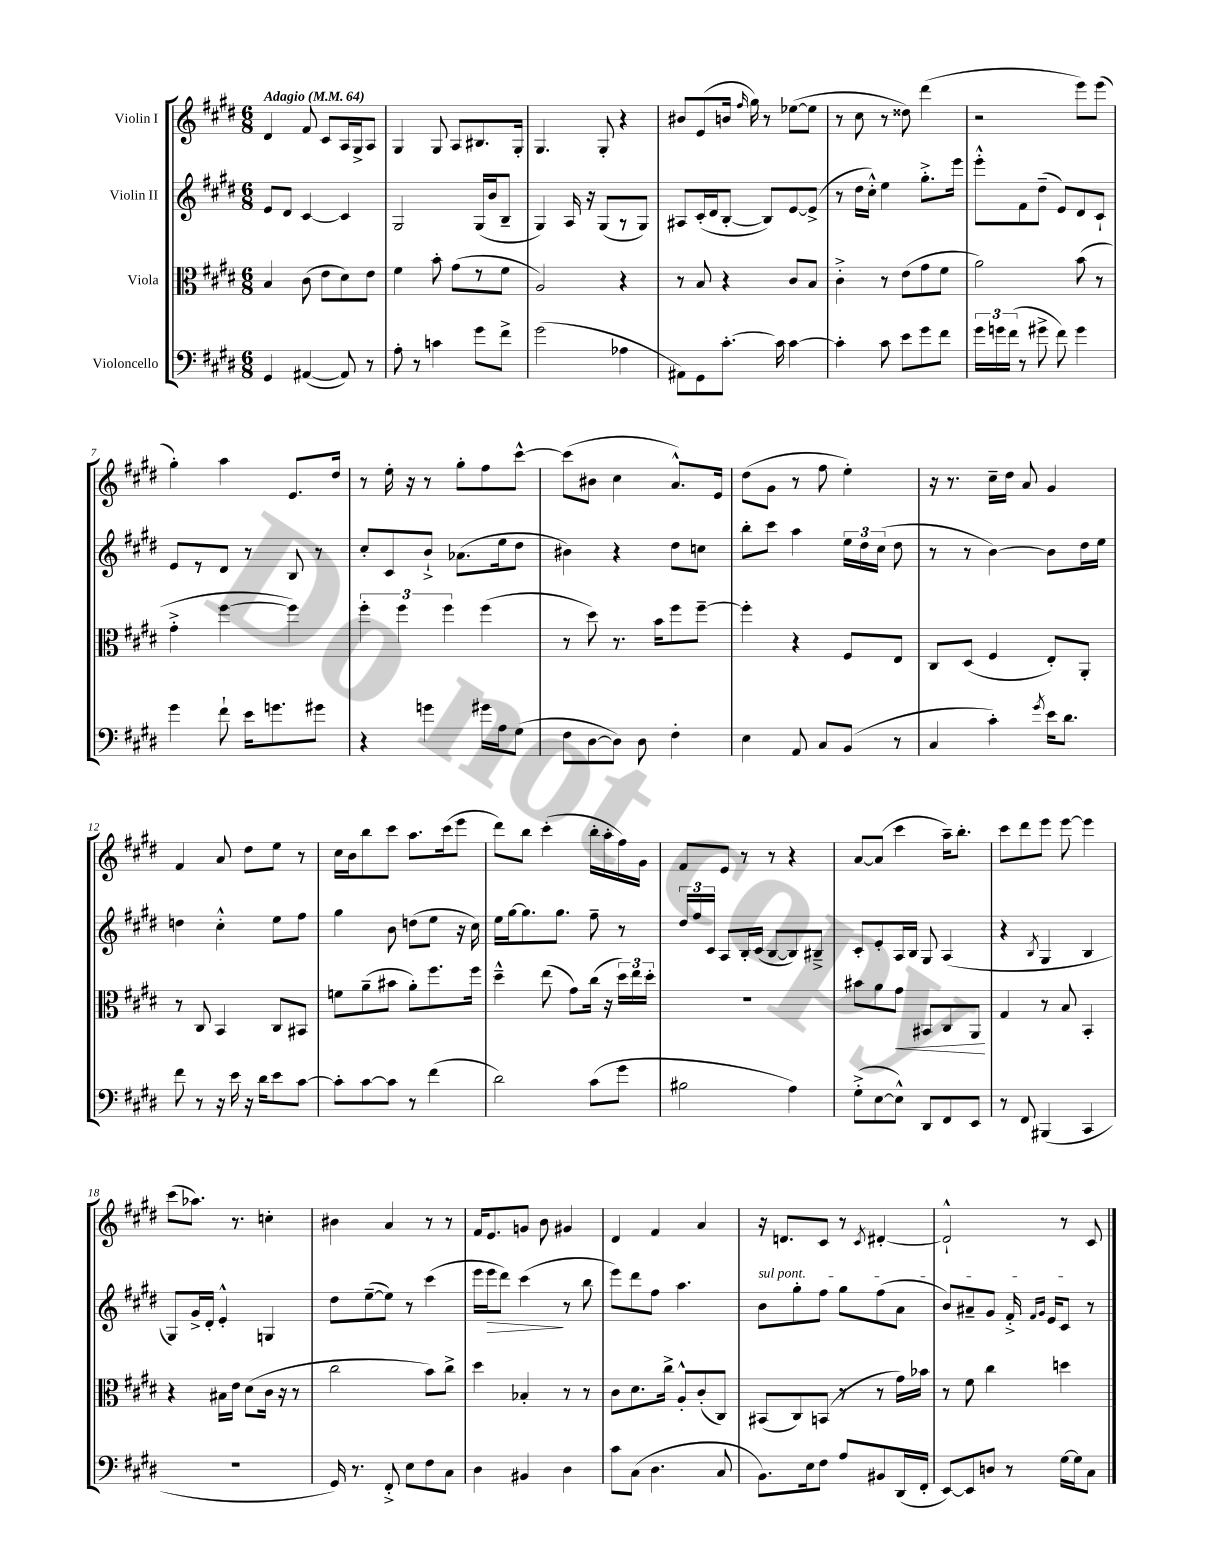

**kern	**kern	**kern	**kern
*staff4	*staff3	*staff2	*staff1
*clefF4	*clefC3	*clefG2	*clefG2
*k[f#c#g#d#]	*k[f#c#g#d#]	*k[f#c#g#d#]	*k[f#c#g#d#]
*M6/8	*M6/8	*M6/8	*M6/8
*MM64	*MM64	*MM64	*MM64
4GG#	4B	8e	4d#
.	.	8d#	.
([4AA#	(8c#	[4c#	8f#
.	8e	.	8c#
8AA#])	8d#)	4c#]	16A
.	.	.	16G#^
8r	8e	.	8A
=	=	=	=
8A'	4f#	2G#	4G#
8r	.	.	.
4c	8b'	.	8G#
.	(8g#	.	8A
8g#	8r	(16G#	8.B#
.	.	16b	.
8f#^	8f#	8B~	.
.	.	.	16G#'
=	=	=	=
(2g#	2A)	4G#)	4.G#
.	.	16A	.
.	.	16r	.
.	.	(8G#	8G#'
4A-	4r	8r	4r
.	.	8G#)	.
=	=	=	=
8AA#)	8r	8A#	8b#
8GG#	8B	(16c#'	(8e
.	.	16d#	.
[8.c#'	4r	[8B'	16b
.	.	.	16qqff#
.	.	.	16gg#)
.	.	8B])	8r
16c#]	.	.	.
[4c#	8c#	[8e	([8ee-
.	8B	(8e^]	8ee-]
=	=	=	=
4c#']	4c#'^	8r	8r
.	.	16dd#	8cc#
.	.	16cc#'^^)	.
8c#	8r	4ee	8r
8e	(8e	.	8dd##)
8g#	8g#	8.gg#'^	(4ddd#
8f#	8f#	.	.
.	.	16eee	.
=	=	=	=
24g#	2a)	8eee'^^	2r
24g	.	.	.
(24f#	.	.	.
8r	.	8f#	.
8g#^	.	(8dd#~	.
8f#)	.	8e)	.
4g#	(8b	8d#	8eee)
.	8r	8c#`	(8eee
=	=	=	=
4g#	4g#'^	8e	4gg#')
.	.	8r	.
8f#`	[4ff#	8d#	4aa
16e	.	8r	.
8.g	.	.	.
.	4ff#])	8B	8.e
8g#	.	8r	.
.	.	.	16dd#
=	=	=	=
4r	6ff#'	8cc#'	8r
.	.	8c#	16ee'
.	6ff#	.	.
.	.	.	16r
4g	.	8b`^	8r
.	6ff#	.	.
.	.	(8.a-	8gg#'
16g#	(4ff#	.	8ff#
16A	.	16ee	.
(8G#	.	8dd#	[8ccc#^^
=	=	=	=
8F#	8r	4b#)	(8ccc#]
[8D#	8dd#)	.	8b#
8D#])	8.r	4r	4cc#
8D#	.	.	.
.	16b	.	.
4F#'	8ff#	8dd#	8.a^^)
.	[8ff#~	8cc	.
.	.	.	16e
=	=	=	=
4E	4ff#']	8bb'	(8dd#
.	.	8ccc#	8g#
8AA	4r	4aa	8r
8C#	.	.	8ff#
(8BB	8F#	24ee	4ee')
.	.	24dd#	.
.	.	(24cc#	.
8r	8E	8dd#	.
=	=	=	=
4C#	8C#	8r	16r
.	.	.	8.r
.	(8D#	8r	.
4c#')	4F#	[4b)	16cc#~
.	.	.	16dd#
.	.	.	8a
8qg#	.	.	.
16e	8E')	8b]	4g#
8.d#	.	.	.
.	8AA'	16dd#	.
.	.	16ee	.
=	=	=	=
8f#	8r	4dd	4f#
8r	8C#	.	.
16r	4BB	4cc#'^^	8a
16e	.	.	.
16r	.	.	8dd#
16d#	.	.	.
8e	8C#	8ee	8ee
[8c#	8BB#	8ff#	8r
=	=	=	=
8c#']	8f	4gg#	16cc#
.	.	.	16b
[8c#	(8a~	.	8bb
8c#]	8b#	8b	8ccc#
8r	8a')	(8dd	8.aa
(4f#	8.ff#	8ee	.
.	.	.	(16ccc#
.	.	16r	8eee
.	16ff#	16cc#)	.
=	=	=	=
2d#)	4dd#~^^	16ee	8ddd#)
.	.	[16gg#	.
.	.	8.gg#]	8bb
.	(8ee	.	(4ccc#'
.	.	8.gg#	.
.	8g#)	.	.
(8c#	(16cc#	8ff#~	16bb'
.	16r	.	16aa'
8g#	24dd#)	8r	16ff#)
.	24ee	.	.
.	.	.	16g#
.	24dd#'	.	.
=	=	=	=
2B#	2.r	24dd#	8f#
.	.	24ff#	.
.	.	24c#	.
.	.	8A	8e
.	.	16B'	8r
.	.	(16c#	.
.	.	[8B	8r
4A)	.	8B])	4r
.	.	8B#~^	.
=	=	=	=
(8G#'^	8b#	8c#'	[8a
[8E	8a	8e'	(8a]
8E^^])	8g#	16A	4ccc#
.	.	16B	.
8DD#	8BB#	8G#	.
8FF#	8C#	(4A	16aa~)
.	.	.	8.bb'
8EE	8AA	.	.
=	=	=	=
8r	4G#	4r	8ccc#
8FF#	.	.	8ddd#
.	.	8qB	.
(4BBB#	8r	4G#	8eee
.	8B	.	[8eee
4CC#	4BB'	4B	4eee]
=	=	=	=
2.r	4r	8G#)	(8ccc#
.	.	16g#^	8.aa-)
.	.	16d#'	.
.	16B#	4e'^^	.
.	16e	.	8.r
.	(8d#	.	.
.	16c#	4G	4cc'
.	16r	.	.
.	8r	.	.
=	=	=	=
16GG#)	2cc#	8dd#	4b#
8.r	.	.	.
.	.	([8ee~	.
8FF#'^	.	8ee])	4a
8E	.	8r	.
8F#	8b)	(4ccc#	8r
8C#	8cc#^	.	8r
=	=	=	=
4D#	4dd#	16eee	16f#
.	.	16eee	8.e
.	.	8ddd#)	.
4BB#	4B-'	(4ccc#	8g
.	.	.	8b
4D#	8r	8r	4g#
.	8r	8bb	.
=	=	=	=
8c#	8c#	8eee)	4d#
(8C#	8.d#	8ddd#	.
4.D#	.	8ff#	4f#
.	16cc#^	.	.
.	8A'^^	4.aa	.
.	(8c#'	.	4a
8C#	8C#)	.	.
=	=	=	=
8.BB)	(8BB#	8b	16r
.	.	.	8.d
.	8C#)	8gg#'	.
16E	.	.	.
8F#	(8BB	8ff#	8c#
8A	8r	8gg#	8r
.	.	.	8qc#
8BB#	8r	(8ff#	[4d#'
(16DD#	16g#)	8a	.
16FF#'	16b-	.	.
=	=	=	=
[8EE)	8r	8b)	2d#`^^]
8EE]	8f#	8a#~	.
8D	4cc#	8g#	.
8r	.	16f#'^	.
.	.	16qqf#	.
.	.	16qqg#	.
.	.	16e	.
[16G#	4dd	8c#	8r
16G#]	.	.	.
8C#	.	8r	8c#
==	==	==	==
*-	*-	*-	*-
